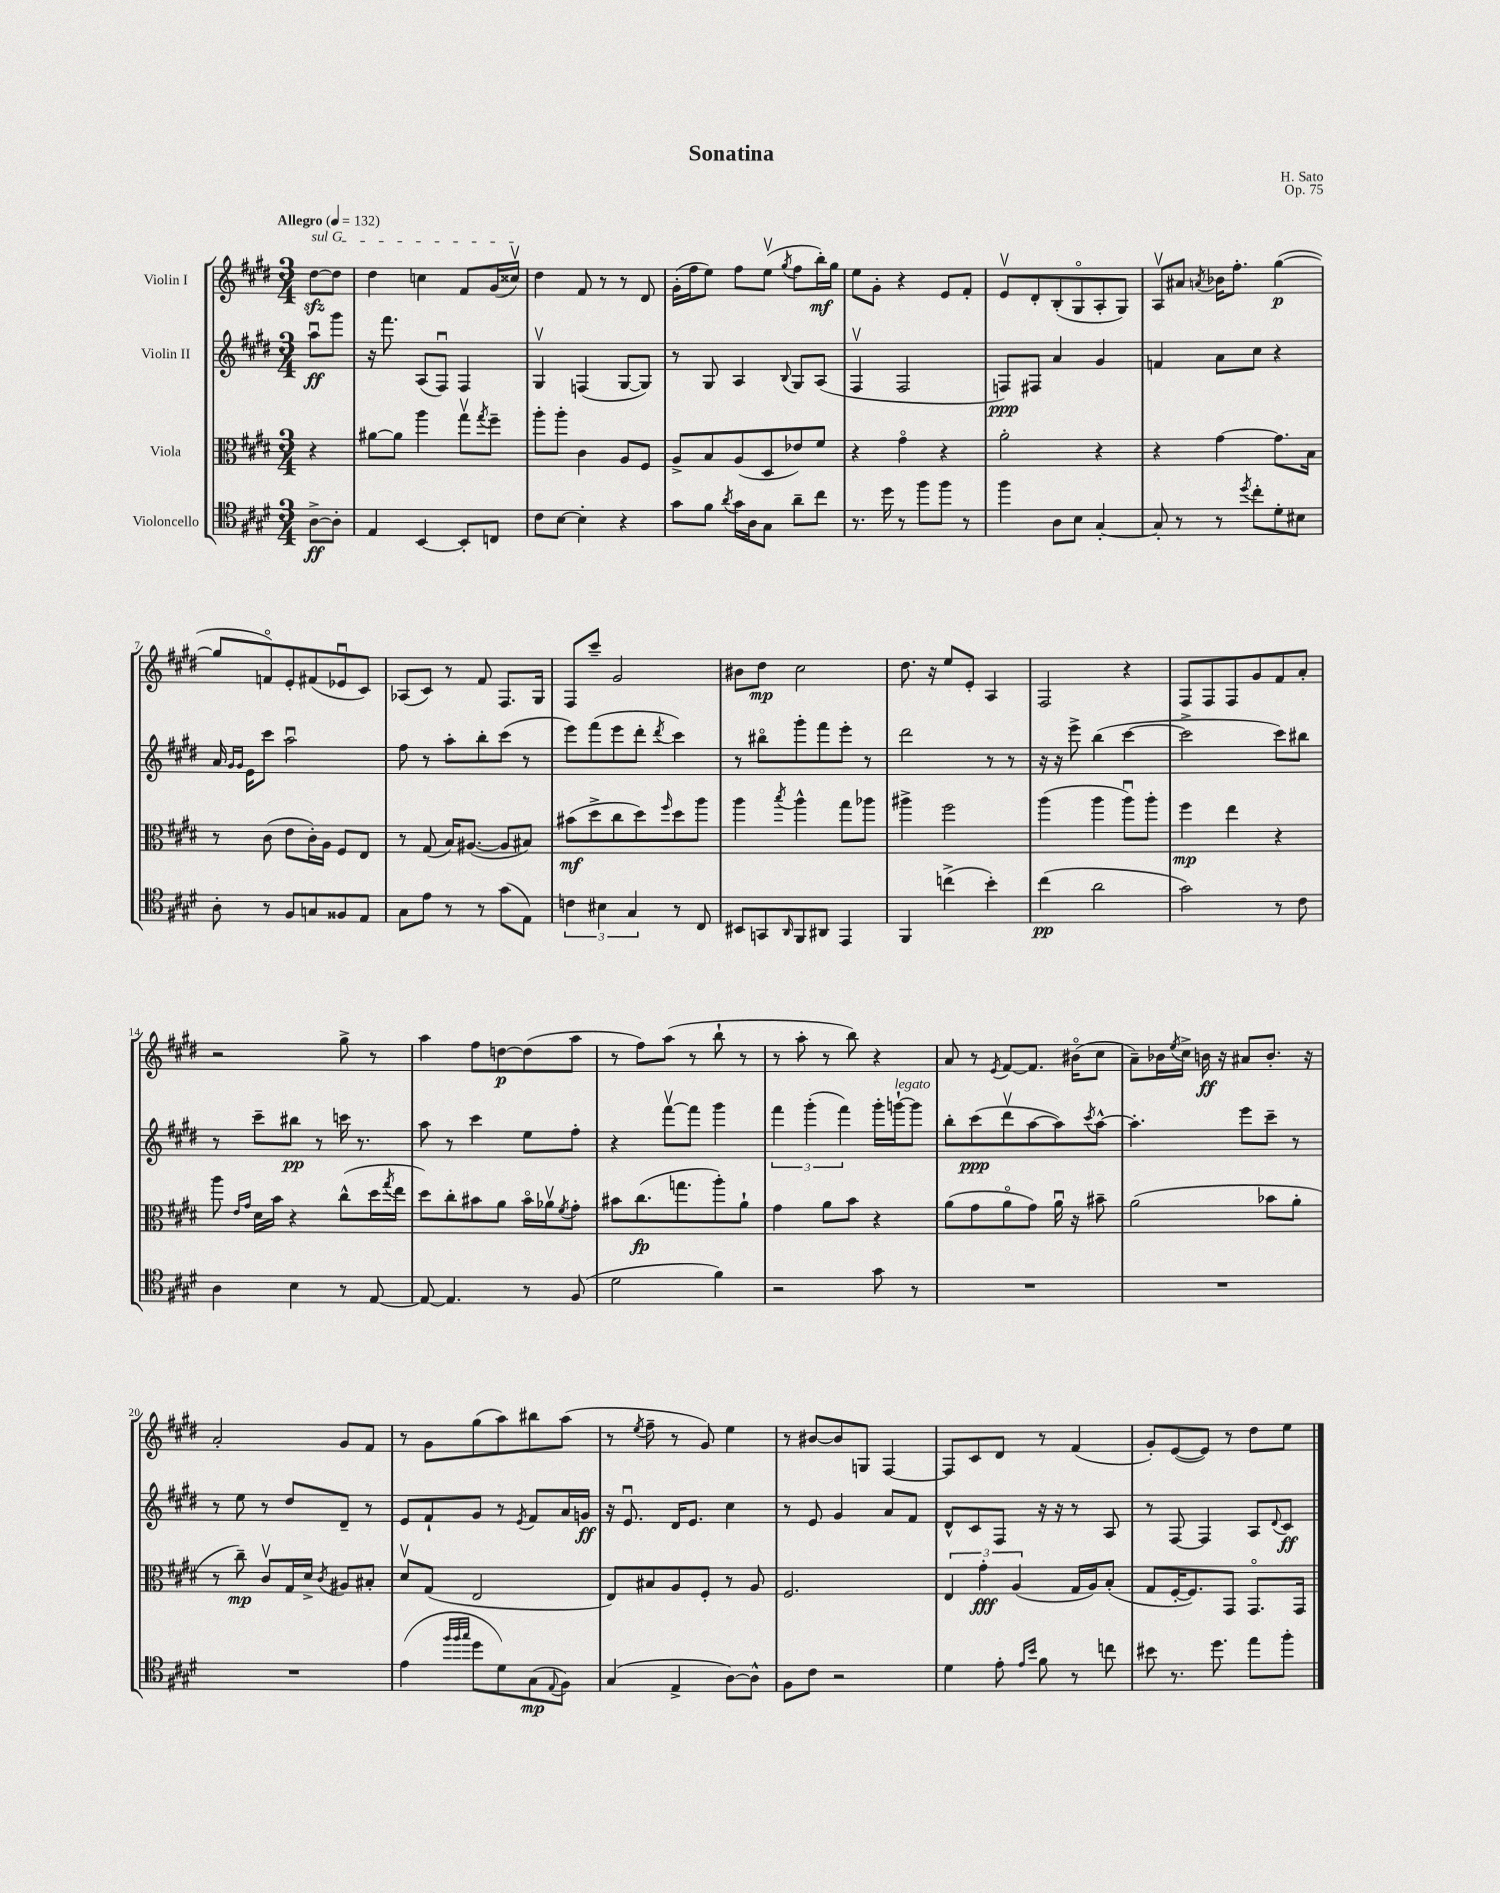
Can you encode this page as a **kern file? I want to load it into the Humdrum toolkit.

**kern	**kern	**kern	**kern
*staff4	*staff3	*staff2	*staff1
*clefC4	*clefC3	*clefG2	*clefG2
*k[f#c#g#d#]	*k[f#c#g#d#]	*k[f#c#g#d#]	*k[f#c#g#d#]
*M3/4	*M3/4	*M3/4	*M3/4
*MM132	*MM132	*MM132	*MM132
[8A^\L	4r	8aau\L	[8dd#\L
8A'\]J	.	8ggg#\J	8dd#\]J
=	=	=	=
4E/	[8a#\L	16r	4dd#\
.	.	8.fff#\	.
.	8a#\]J	.	.
[4BB/	4aa\	(8A/L	4cc\
.	.	8F#u/J)	.
8BB'/]L	8gg#v\L	4F#/	8f#/L
.	8qgg#/	.	.
8C/J	8ff#~\J	.	(16g#/L
.	.	.	16cc##v/JJ)
=	=	=	=
8c#\L	8aa'\L	4G#v/	4dd#\
[8B\J	8aa'\J	.	.
4B'\]	4c#\	(4F/	8f#/
.	.	.	8r
4r	8A/L	[8G#/L	8r
.	8F#/J	8G#/]J)	8d#/
=	=	=	=
8g#\L	8A^/L	8r	(16g#'\LL
.	.	.	16ff#\J
8f#\J	8B/	8G#/	8ee\J)
8qa/	.	.	.
16g#\LL	(8A/	4A/	8ff#\L
16A\J	.	.	.
8G#\J	8D#/	.	(8eev\J
.	.	8qqB/	8qgg#/
8a~\L	8e-/)	8G#/L	8ff#\L
8cc#\J	8f#/J	(8A/J	16bb'\L)
.	.	.	16gg#\JJ
=	=	=	=
8.r	4r	4F#v/	8ee\L
.	.	.	8g#'\J
16dd#\	.	.	.
8r	4g#o\	2F#/	4r
8ff#\L	.	.	.
8ff#\J	4r	.	8e/L
8r	.	.	8f#'/J
=	=	=	=
4ff#\	2a'\	8F/L)	8ev/L
.	.	8F#/J	8d#'/
8A\L	.	4a/	(8B'/
8B\J	.	.	8G#o/
[4G#'/	4r	4g#/	8A'/
.	.	.	8G#/J)
=	=	=	=
8G#'/]	4r	4f/	8Av/L
8r	.	.	8a#/J
.	.	.	8qa/
8r	[4g#\	8a\L	16b-\LK
.	.	.	8.ff#'\J
8qdd#/	.	.	.
8cc#'\L	.	8cc#\J	.
8d#'\	8.g#\]L	4r	([4gg#\
8B#\J	.	.	.
.	16B\Jk	.	.
=	=	=	=
8A'\	8r	16a/	8gg#/]L
.	.	16qqg#/LL	.
.	.	16qqg#/JJ	.
.	.	16e\LK	.
8r	(8c#\	8ccc#\J	8fo/)
8F#/L	8e\L	2aau\	8e'/
8G/	16c#'\L)	.	(8f#/
.	16A\JJ	.	.
8F##/	8F#/L	.	8e-u/
8E/J	8E/J	.	8c#/J)
=	=	=	=
8G#\L	8r	8ff#\	(8A-/L
8e\J	(8G#/	8r	8c#/J)
8r	16B/LK)	8aa'\L	8r
.	([8.A#/J	.	.
8r	.	8bb'\	8f#/
(8g#\L	8A#/]L	(8ccc#\J	8.F#/L
8E\J)	8B#/J)	8r	.
.	.	.	16G#/Jk
=	=	=	=
6c\	(8b#\L	8eee\L)	8F#/L
.	8dd#^\	(8fff#\	8ccc#~/J
6B#\	.	.	.
.	8cc#\	8eee\	2g#/
6G#/	.	.	.
.	8dd#\)	8ddd#'\J	.
.	16qqff#/	8qddd#/	.
8r	8dd#\	4ccc#\)	.
8C#/	8aa\J	.	.
=	=	=	=
8BB#/L	4aa\	8r	8b#\L
8GG/	.	8bb#o\L	8dd#\J
16qqAA/	8qbb/	.	.
8FF#/	4aa^^\	8ggg#'\	2cc#\
8AA#/J	.	8fff#\	.
4EE/	8gg#\L	8eee'\J	.
.	8aa-\J	8r	.
=	=	=	=
4FF#/	4aa#^\	2ddd#\	8.dd#\
.	.	.	16r
(4cc^\	2ff#\	.	8ee/L
.	.	.	8e'/J
4b'\)	.	8r	4A/
.	.	8r	.
=	=	=	=
(4cc#\	(4aa\	16r	2F#/
.	.	16r	.
.	.	8eee^\	.
2a\	4aa\	(4bb\	.
.	8aau\L)	[4ccc#\	4r
.	8aa'\J	.	.
=	=	=	=
2g#\)	4ff#\	2ccc#^\]	8F#/L
.	.	.	8F#/
.	4ee\	.	8F#/
.	.	.	8g#/
8r	4r	8ccc#\L)	8f#/
8c#\	.	8bb#\J	8a'/J
=	=	=	=
4A\	8aa\	8r	2r
.	16qqe/LL	.	.
.	16qqg#/JJ	.	.
.	16d#\LL	8ccc#~\L	.
.	16b\JJ	.	.
4B\	4r	8bb#\J	.
.	.	8r	.
8r	(8cc#^^\L	16ccc\	8gg#^\
.	.	8.r	.
[8E/	16dd#\L	.	8r
.	8qgg#/	.	.
.	16ee\JJ	.	.
=	=	=	=
8E/_	8dd#\L)	8aa\	4aa\
4.E/]	8cc#'\	8r	.
.	8b#\	4ccc#\	8ff#\L
.	8a\J	.	[8dd\
8r	16b#o\LL	8ee\L	(8dd\]
.	16a-v\J	.	.
.	8qf#/	.	.
(8F#/	8g#'\J	8ff#'\J	8aa\J
=	=	=	=
2d#\	8b#\L	4r	8r
.	(8.cc#\	.	8ff#\L)
.	.	[8fff#v\L	(8aa\J
.	8.gg\	.	.
.	.	8fff#\]J	8r
4f#\)	8aa'\)	4ggg#\	8bb`\
.	8a`\J	.	8r
=	=	=	=
2r	4g#\	6fff#\	8r
.	.	.	8aa'\
.	.	(6ggg#'\	.
.	8a\L	.	8r
.	.	6fff#\)	.
.	8b\J	.	8bb\)
8g#\	4r	16ggg#'\LL	4r
.	.	[16ggg`\J	.
8r	.	8ggg\]J	.
=	=	=	=
2.r	(8a\L	8bb'\L	8a/
.	8g#\	(8ccc#\	8r
.	.	.	8qe/
.	8ao\	8ddd#v\	[8f#/L
.	8g#\J)	[8aa\	8.f#/]J
.	16au\	8aa\])	.
.	16r	.	(16b#o\LK
.	.	8qccc#/	.
.	8b#~\	[8aa^^\J	8cc#\J
=	=	=	=
2.r	(2a\	4.aa'\]	8a~\L)
.	.	.	16b-\L
.	.	.	8qee/
.	.	.	16cc#^\JJ
.	.	.	16b\
.	.	.	16r
.	.	8eee\L	8a#/L
.	8b-\L	8ccc#~\J	8.b'/J
.	8a'\J	8r	.
.	.	.	16r
=	=	=	=
2.r	8r	8r	2a'/
.	8cc#~\)	8ee\	.
.	8c#v/L	8r	.
.	16G#/L	8dd#/L	.
.	16d#^/JJ	.	.
.	8qc#/	.	.
.	8A#/L	8d#~/J	8g#/L
.	8B#'/J	8r	8f#/J
=	=	=	=
(4e\	8d#v/L	8e/L	8r
.	(8G#/J	8f#`/	8g#\L
32qqff#/LLL	.	.	.
32qqff#/	.	.	.
32qqgg#/JJJ	.	.	.
8dd#\L	2E/	8g#/J	(8gg#\
8d#\)	.	8r	8aa\)
.	.	8qe/	.
(8G#\	.	8f#/L	8bb#\
8qqE/	.	.	.
8F#\J)	.	16a/L	(8aa\J
.	.	16g/JJ	.
=	=	=	=
(4G#/	8E/L)	16r	8r
.	.	8.eu/	.
.	.	.	8qee/
.	8B#/	.	8ff#~\
4E^/	8A/	16d#/LK	8r
.	.	8.e/J	.
.	8F#'/J	.	8g#/)
[8A\L)	8r	4cc#\	4ee\
8A^^\]J	8A/	.	.
=	=	=	=
8F#\L	2.F#/	8r	8r
8c#\J	.	8e/	[8b#/L
2r	.	4g#/	8b#/]
.	.	.	8G/J
.	.	8a/L	[4F#/
.	.	8f#/J	.
=	=	=	=
4d#\	6E/	8d#^^/L	8F#/]L
.	.	8c#/	8c#/
.	6g#'\	.	.
8e'\	.	8F#/J	8d#/J
.	(6A/	.	.
16qqe/LL	.	.	.
16qqb/JJ	.	.	.
8f#\	.	16r	8r
.	.	16r	.
8r	16G#/LL	8r	(4f#/
.	16A/J)	.	.
8cc\	(8B'/J	8A/	.
=	=	=	=
8b#\	8G#/L	8r	8g#'/L)
8.r	[16F#'/K	[8F#/	([8e/
.	8.F#/])	.	.
.	.	4F#/]	8e/]J)
8.dd#\	.	.	.
.	8GG#/J	.	8r
8ee\L	8.GG#o/L	8A/L	8dd#\L
.	.	8qqd#/	.
8ff#'\J	.	8c#/J	8ee\J
.	16GG#/Jk	.	.
==	==	==	==
*-	*-	*-	*-
